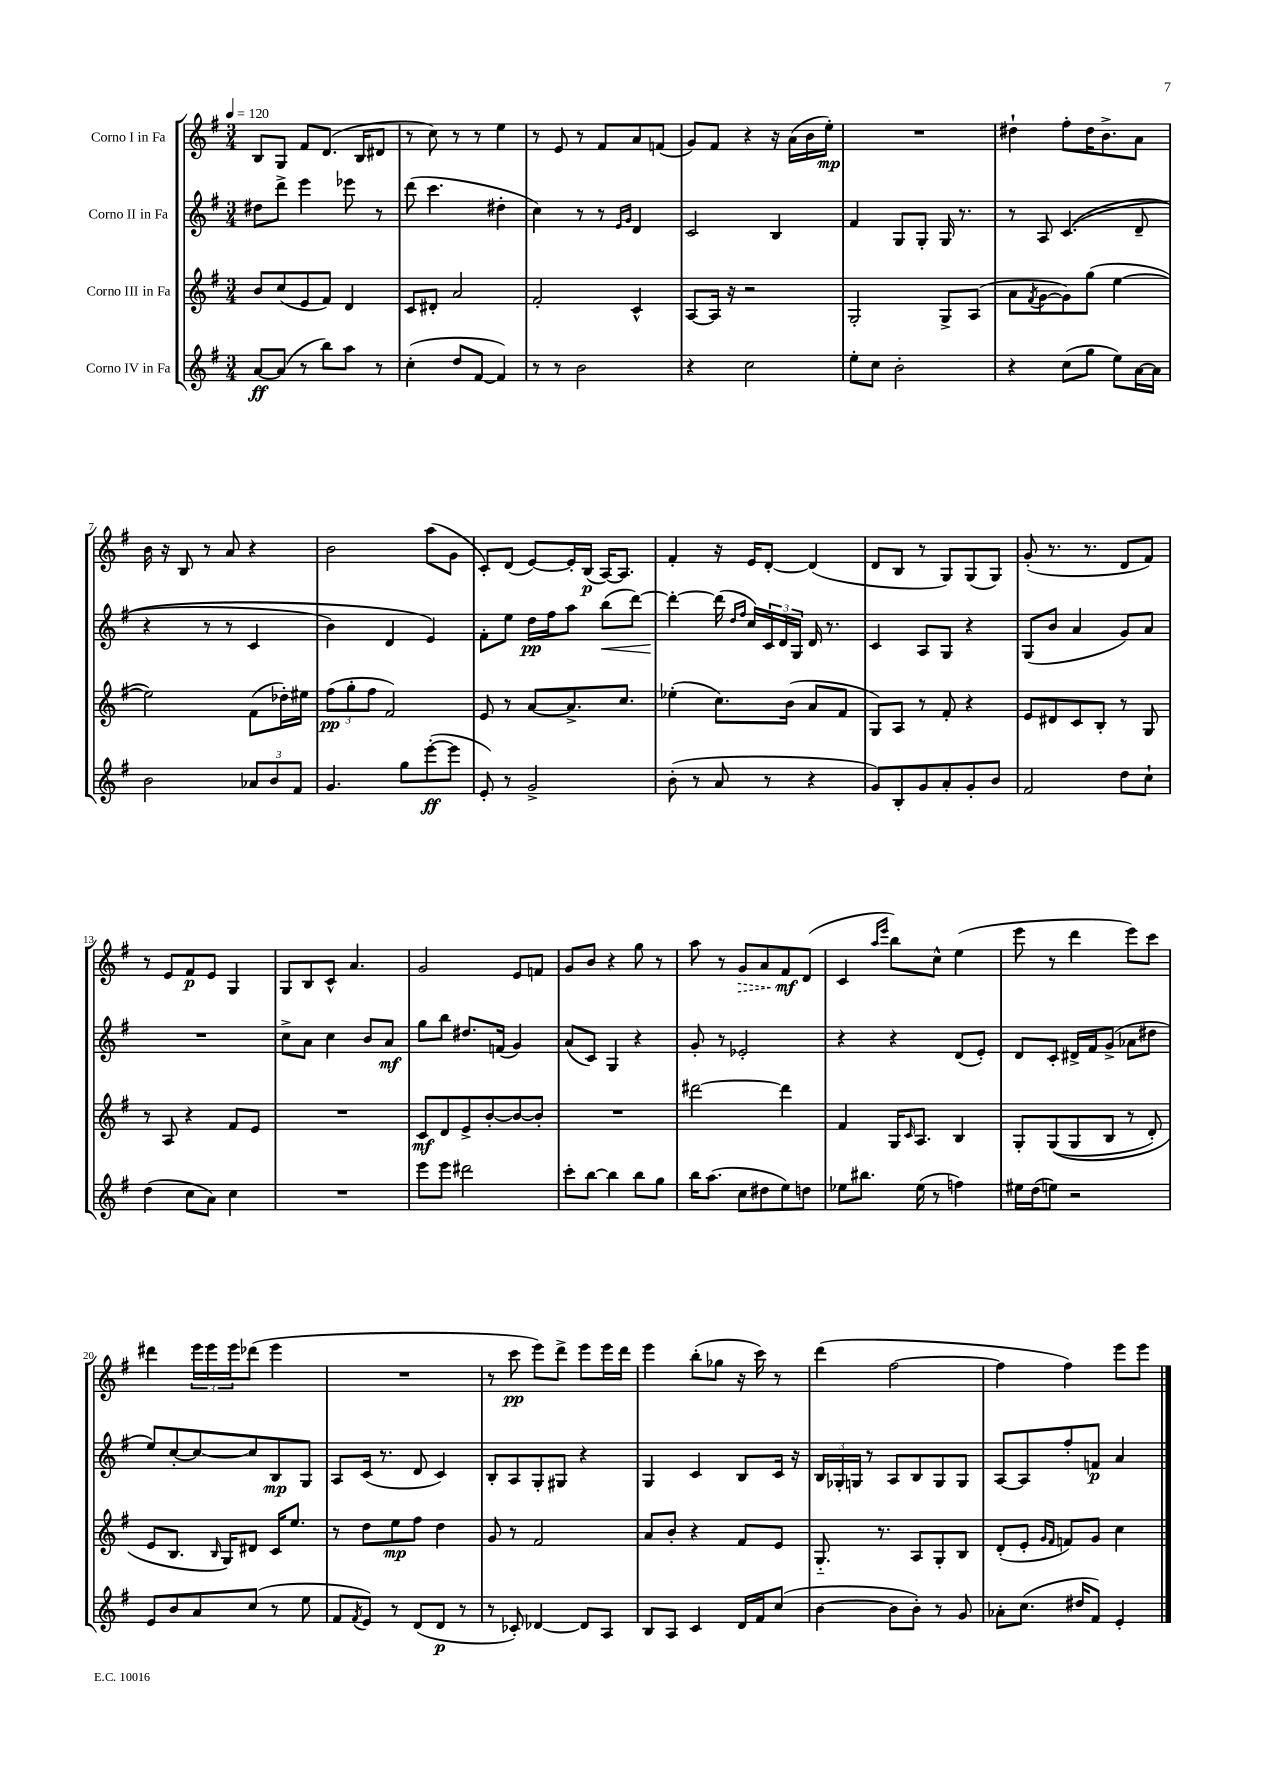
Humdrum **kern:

**kern	**kern	**kern	**kern
*staff4	*staff3	*staff2	*staff1
*clefG2	*clefG2	*clefG2	*clefG2
*k[f#]	*k[f#]	*k[f#]	*k[f#]
*M3/4	*M3/4	*M3/4	*M3/4
*MM120	*MM120	*MM120	*MM120
[8a/L	8b/L	8dd#\L	8B/L
(8a/]J	(8cc/	8ddd^\J	8G/J
8r	8e/	4eee\	8f#/L
8bb\L)	8f#/J)	.	(8.d/J
8aa\J	4d/	8eee-\	.
.	.	.	16B/LK
8r	.	8r	8d#/J
=	=	=	=
(4cc'\	8c/L	(8ddd\	8r
.	8d#'/J	4.ccc\	8cc\)
8dd/L	2a/	.	8r
[8f#/J	.	.	8r
4f#/])	.	4dd#'\	4ee\
=	=	=	=
8r	2f#'/	4cc\)	8r
8r	.	.	8e/
2b\	.	8r	8r
.	.	8r	8f#/L
.	.	16qqe/LL	.
.	.	16qqg/JJ	.
.	4c^^/	4d/	8a/
.	.	.	(8f/J
=	=	=	=
4r	[8A/L	2c/	8g/L)
.	16A/]Jk	.	8f#/J
.	16r	.	.
2cc\	2r	.	4r
.	.	4B/	16r
.	.	.	(16a\LL
.	.	.	16b\
.	.	.	16ee'\JJ)
=	=	=	=
8ee'\L	2G'/	4f#/	2.r
8cc\J	.	.	.
2b'\	.	8G/L	.
.	.	8G'/J	.
.	8G^/L	16G/	.
.	.	8.r	.
.	(8A/J	.	.
=	=	=	=
4r	8a\L	8r	4dd#`\
.	8qf#/	.	.
.	[8g\	8A/	.
(8cc\L	8g\])	&((4.c/	8ff#'\L
8gg\J	(8gg\J	.	16dd#\K
.	.	.	8.b^\
8ee\L)	[4ee\	.	.
[16a\L	.	8d~/	8a\J
16a\]JJ	.	.	.
=	=	=	=
2b\	2ee\])	4r	16b\
.	.	.	16r
.	.	.	8B/
.	.	8r	8r
.	.	8r	8a/
12a-/L	(8f#\L	4c/	4r
12b/	.	.	.
.	16dd-'\L)	.	.
12f#/J	.	.	.
.	16ee#\JJ	.	.
=	=	=	=
4.g/	(12ff#\L	4b\)	2b\
.	12gg'\	.	.
.	12ff#\J	.	.
.	2f#/)	4d/	.
8gg\L	.	.	.
([8eee'\	.	4e/&)	(8aa\L
8eee\]J	.	.	8g\J
=	=	=	=
8e'/)	8e/	8f#'\L	8c'/L)
8r	8r	8ee\J	(8d/J
2g^/	[8a/L	16dd\LL	[8e/L)
.	.	16ff#\J	.
.	8.a^/]	8aa\J	16e'/]L
.	.	.	(16B/JJ
.	.	(8bb\L	[16A/LK)
.	8.cc/J	.	8.A/]J
.	.	[8ddd\J)	.
=	=	=	=
(8b'\	(4ee-'\	4ddd'\_	4f#'/
8r	.	.	.
8a/	8.cc\L)	(16ddd\]	16r
.	.	16qqdd/LL	.
.	.	16qqff#/JJ	.
.	.	16cc/LL)	16e/LK
8r	.	24c/	[8d'/J
.	.	24d/	.
.	(16b\Jk	.	.
.	.	24G/JJ	.
4r	8a/L	16d/	(4d/]
.	.	8.r	.
.	8f#/J	.	.
=	=	=	=
8g/L)	8G/L)	4c/	8d/L
8B'/	8A/J	.	8B/J
8g/	8r	8A/L	8r
8a'/	8f#'/	8G/J	8G/L)
8g'/	4r	4r	(8G/
8b/J	.	.	8G/J)
=	=	=	=
2f#/	8e/L	(8G/L	(8g'/
.	8d#/	8b/J	8.r
.	8c/	4a/	.
.	.	.	8.r
.	8B'/J	.	.
8dd\L	8r	8g/L)	8d/L
8cc`\J	8G/	8a/J	8f#/J)
=	=	=	=
(4dd\	8r	2.r	8r
.	8A/	.	8e/L
8cc\L	4r	.	8f#/
8a\J)	.	.	8e/J
4cc\	8f#/L	.	4G/
.	8e/J	.	.
=	=	=	=
2.r	2.r	8cc^\L	8G/L
.	.	8a\J	8B/
.	.	4cc\	8c^^/J
.	.	.	4.a/
.	.	8b/L	.
.	.	8a/J	.
=	=	=	=
8eee\L	8c/L	8gg\L	2g/
8eee\J	8d/	8bb\J	.
2ddd#\	8e^/	8.dd#/L	.
.	[8b'/	.	.
.	.	(16f/Jk	.
.	8b/_	4g/)	8e/L
.	8b'/]J	.	8f/J
=	=	=	=
8ccc'\L	2.r	(8a/L	8g/L
[8bb\J	.	8c/J)	8b/J
4bb\]	.	4G/	4r
8bb\L	.	4r	8gg\
8gg\J	.	.	8r
=	=	=	=
16bb\LK	[2ddd#\	8g'/	8aa\
(8.aa\J	.	.	.
.	.	8r	8r
8cc\L	.	2e-'/	8g/L
8dd#\	.	.	8a/
8ee\)	4ddd#\]	.	8f#/
8dd\J	.	.	(8d/J
=	=	=	=
8ee-\L	4f#/	4r	4c/
8.bb#\J	.	.	.
.	.	.	16qqaa/LL
.	.	.	16qqeee/JJ
.	16G/LK	4r	8bb\L)
.	16qqc/	.	.
(16ee-\	8.A/J	.	.
8r	.	.	8cc^^\J
4ff\)	4B/	(8d/L	(4ee\
.	.	8e'/J)	.
=	=	=	=
16ee#\LL	8G'/L	8d/L	8eee\
(16dd\J	.	.	.
8ee\J)	&((8G/	8c'/J	8r
2r	8G/	16d#^/LL	4ddd\
.	.	16f#/J	.
.	8B/J	(8g^/J	.
.	8r	8a-\L	8eee\L)
.	8d'/)	8dd#\J	8ccc\J
=	=	=	=
8e/L	8e/L	8ee/L)	4ddd#\
8b/	8.B/J	[8cc'/	.
8a/	.	8cc/_	24eee\LL
.	.	.	24eee\
.	16qqB/	.	.
.	16G/LK&)	.	.
.	.	.	24eee\J
(8cc/J	8d#/J	8cc/]	(8ddd-\J
8r	16c/LK	8B/	4eee\
.	8.ee/J	.	.
8ee\	.	8G/J	.
=	=	=	=
8f#/L	8r	8A/L	2.r
8qf#/	.	.	.
8e/J)	8dd\L	(16c/Jk	.
.	.	8.r	.
8r	8ee\	.	.
(8d/L	8ff#\J	8d/	.
8d/J	4dd\	4c/)	.
8r	.	.	.
=	=	=	=
8r	8g/	8B'/L	8r
8c-'/)	8r	8A/	8ccc\
[4d-/	2f#/	8G'/	8eee\L)
.	.	8G#/J	8ddd^\J
8d-/]L	.	4r	8eee\L
8A/J	.	.	16eee\L
.	.	.	16ddd\JJ
=	=	=	=
8B/L	8a/L	4G/	4eee\
8A/J	8b'/J	.	.
4c/	4r	4c/	(8bb'\L
.	.	.	8gg-\J
16d/LL	8f#/L	8B/L	16r
16f#/J	.	.	16ccc\)
(8cc/J	8e/J	16c/Jk	8r
.	.	16r	.
=	=	=	=
[4b\	8.G'~/	24B/LL	(4ddd\
.	.	24G-'/	.
.	.	24G/JJ	.
.	.	8r	.
.	8.r	.	.
8b\]L	.	8A/L	[2ff#\
8b'\J)	8A/L	8B/	.
8r	8G'/	8G/	.
8g/	8B/J	8G/J	.
=	=	=	=
8a-'\L	(8d'/L	[8A/L	4ff#\]
(8.cc\J	8e'/J	8A/]	.
.	16qqg/LL	.	.
.	16qqf#/JJ	.	.
.	8f/L)	8ff#'/	4ff#\)
16dd#/LK	.	.	.
8f#/J)	8g/J	8f/J	.
4e'/	4cc\	4a/	8eee\L
.	.	.	8eee\J
==	==	==	==
*-	*-	*-	*-
